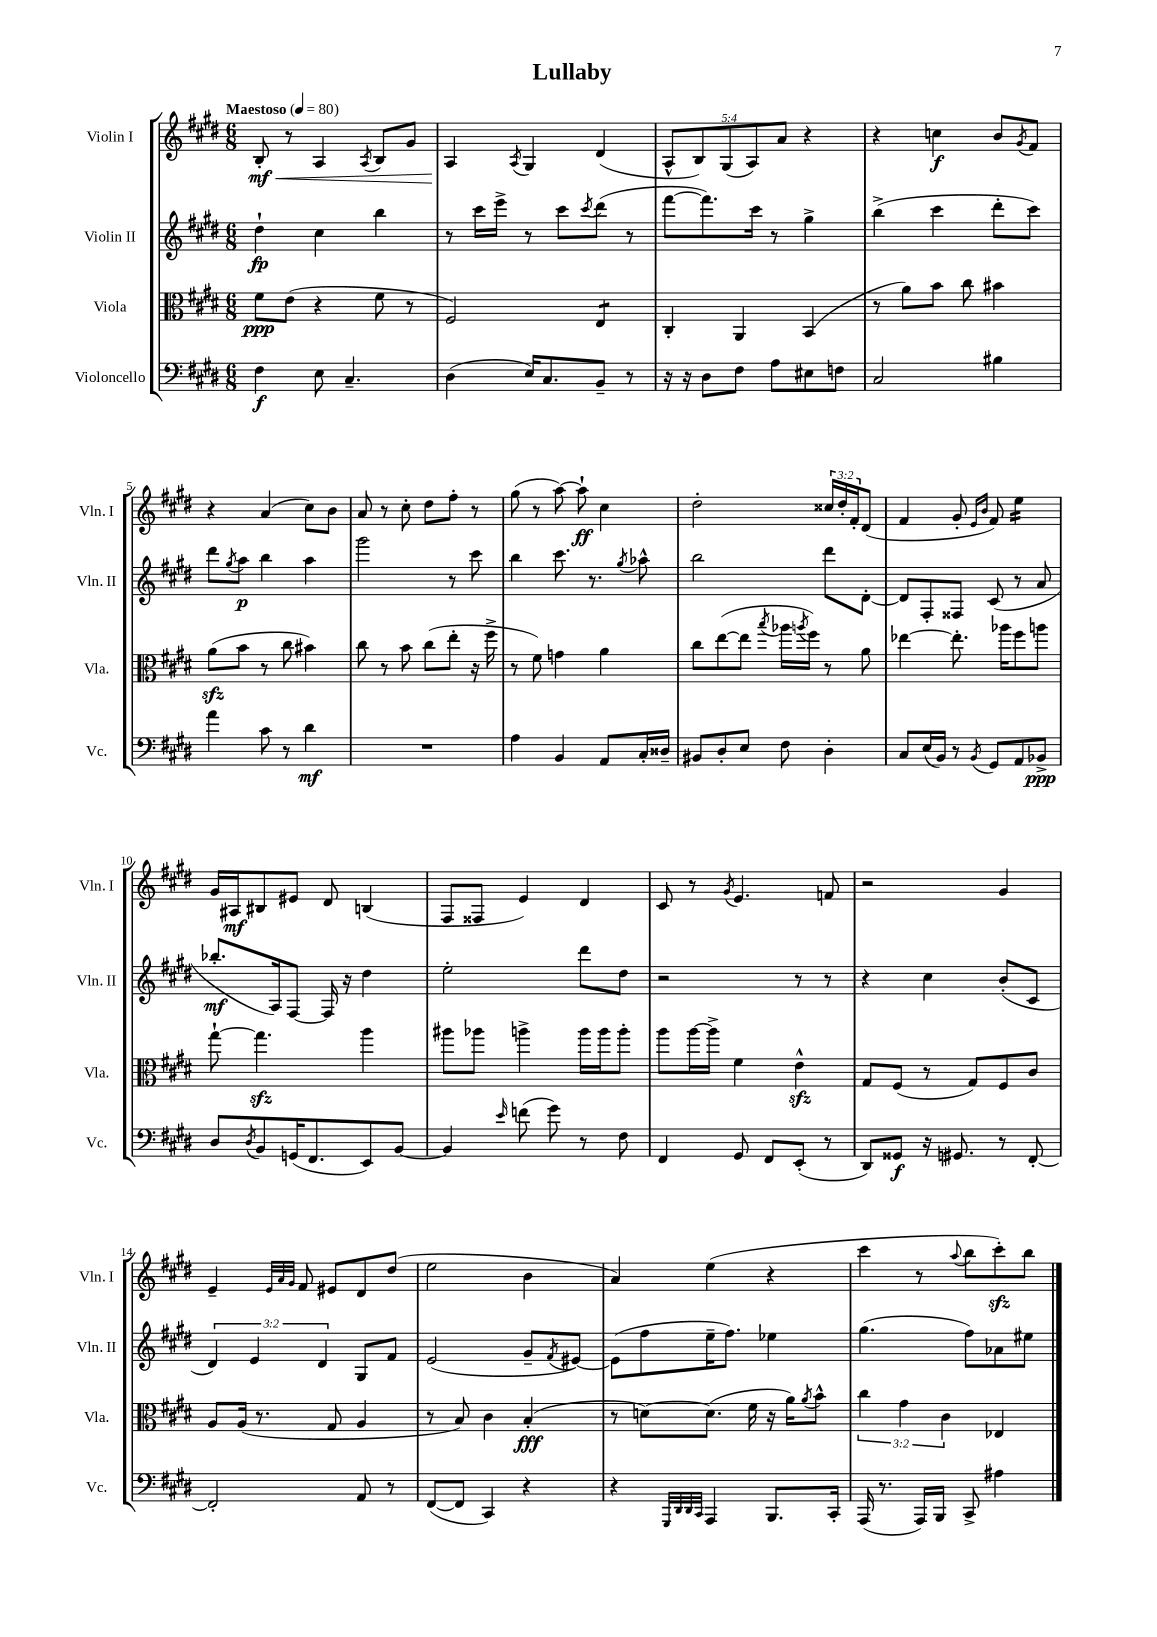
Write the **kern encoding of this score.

**kern	**dynam	**kern	**dynam	**kern	**dynam	**kern	**dynam
*part4	*part4	*part3	*part3	*part2	*part2	*part1	*part1
*staff4	*staff4	*staff3	*staff3	*staff2	*staff2	*staff1	*staff1
*I"Violoncello	*	*I"Viola	*	*I"Violin II	*	*I"Violin I	*
*I'Vc.	*	*I'Vla.	*	*I'Vln. II	*	*I'Vln. I	*
*clefF4	*	*clefC3	*	*clefG2	*	*clefG2	*
*k[f#c#g#d#]	*	*k[f#c#g#d#]	*	*k[f#c#g#d#]	*	*k[f#c#g#d#]	*
*M6/8	*	*M6/8	*	*M6/8	*	*M6/8	*
*MM80	*	*MM80	*	*MM80	*	*MM80	*
=1	=1	=1	=1	=1	=1	=1	=1
!	!	!	!	!	!	!LO:TX:a:B:t=Maestoso	!
!	!	!	!	!	!	!	!LO:HP:b
4F#\	f	8f#\L	ppp	4dd#`\	fp	8B'/	< mf
.	.	(8e\J	.	.	.	8r	.
8E\	.	4r	.	4cc#\	.	4A/	.
4.C#~/	.	.	.	.	.	.	.
.	.	.	.	.	.	8qA/	.
.	.	8f#\	.	4bb\	.	8B/L	.
.	.	8r	.	.	.	8g#/J	.
=2	=2	=2	=2	=2	=2	=2	=2
(4D#\	.	2F#/)	.	8r	.	4A/	.
.	.	.	.	16ccc#\LL	.	.	.
.	.	.	.	16eee^\JJ	.	.	.
.	.	.	.	.	.	8qA/	.
16E/KL)	.	.	.	8r	.	4G#/	[
8.C#/	.	.	.	.	.	.	.
.	.	.	.	8ccc#\L	.	.	.
.	.	.	.	8qccc#/	.	.	.
*	*	*tremolo	*	*	*	*	*
8BB~/J	.	8E/L	.	(8ddd#\J	.	(4d#/	.
8r	.	8E/J	.	8r	.	.	.
*	*	*Xtremolo	*	*	*	*	*
=3	=3	=3	=3	=3	=3	=3	=3
16r	.	4C#'/	.	[8fff#\L	.	10A^^/L	.
16r	.	.	.	.	.	.	.
.	.	.	.	.	.	10B/)	.
8D#\L	.	.	.	8.fff#\])	.	.	.
.	.	.	.	.	.	(10G#/	.
8F#\J	.	4AA/	.	.	.	.	.
.	.	.	.	.	.	10A/)	.
.	.	.	.	16ccc#\Jk	.	.	.
8A\L	.	.	.	8r	.	.	.
.	.	.	.	.	.	10a/J	.
8E#X\	.	(4BB/	.	4gg#^\	.	4r	.
8Fn\J	.	.	.	.	.	.	.
=4	=4	=4	=4	=4	=4	=4	=4
2C#/	.	8r	.	(4bb^\	.	4r	.
.	.	8a\L)	.	.	.	.	.
.	.	8b\J	.	4ccc#\	.	4ccn\	f
.	.	8cc#\	.	.	.	.	.
4B#X\	.	4b#X\	.	8ddd#'\L	.	8b/L	.
.	.	.	.	.	.	8qg#/	.
.	.	.	.	8ccc#\J)	.	8f#/J	.
!!LO:LB:g=z
=5	=5	=5	=5	=5	=5	=5	=5
4a\	.	(8azz\L	.	8ddd#\L	.	4r	.
.	.	.	.	8qgg#/	.	.	.
.	.	8b\J	.	8aa\J	p	.	.
8c#\	.	8r	.	4bb\	.	(4a/	.
8r	.	8cc#\	.	.	.	.	.
4d#\	mf	4b#X\)	.	4aa\	.	8cc#\L)	.
.	.	.	.	.	.	8b\J	.
=6	=6	=6	=6	=6	=6	=6	=6
2.r	.	8cc#\	.	2ggg#\	.	8a/	.
.	.	8r	.	.	.	8r	.
.	.	8b\	.	.	.	8cc#'\	.
.	.	(8cc#\L	.	.	.	8dd#\L	.
.	.	8ee'\J	.	8r	.	8ff#'\J	.
.	.	16r	.	8ccc#\	.	8r	.
.	.	16ff#^\	.	.	.	.	.
=7	=7	=7	=7	=7	=7	=7	=7
4A\	.	8r	.	4bb\	.	(8gg#\	.
.	.	8f#\)	.	.	.	8r	.
4BB/	.	4gn\	.	8.ccc#\	.	[8aa\)	.
.	.	.	.	.	.	8aa`\]	ff
.	.	.	.	8.r	.	.	.
8AA/L	.	4a\	.	.	.	4cc#\	.
.	.	.	.	8qgg#/	.	.	.
16C#'/L	.	.	.	8aa-X^^\	.	.	.
16D##X~/JJ	.	.	.	.	.	.	.
=8	=8	=8	=8	=8	=8	=8	=8
8BB#X/L	.	8cc#\L	.	2bb\	.	2dd#'\	.
8D#'/	.	([8ee\	.	.	.	.	.
8E/J	.	8ee\J]	.	.	.	.	.
.	.	8qbb/	.	.	.	.	.
8F#\	.	16aa-X\LL	.	.	.	.	.
.	.	8qaan/	.	.	.	.	.
.	.	16ff#\JJ)	.	.	.	.	.
4D#'\	.	8r	.	8ddd#\L	.	24cc##X/LL	.
.	.	.	.	.	.	24dd#'/	.
.	.	.	.	.	.	24f#'/J	.
.	.	8a\	.	[8d#'\J	.	(8d#/J	.
=9	=9	=9	=9	=9	=9	=9	=9
8C#/L	.	[4ee-X\	.	8d#/L]	.	4f#/	.
(16E/L	.	.	.	8F#'/	.	.	.
16BB/JJ)	.	.	.	.	.	.	.
8r	.	8.ee-'\]	.	8F##X/J	.	8g#'/	.
.	.	.	.	.	.	16qqe/LL	.
8qBB/	.	.	.	.	.	16qqb/JJ	.
8GG#/L	.	.	.	(8c#/	.	8f#/)	.
.	.	16aa-X\KL	.	.	.	.	.
*	*	*	*	*	*	*tremolo	*
8AA/	.	8ff#\	.	8r	.	16ee\LL	.
.	.	.	.	.	.	16ee\	.
8BB-X^/J	ppp	8aan\J	.	8a/	.	16ee\	.
.	.	.	.	.	.	16ee\JJ	.
*	*	*	*	*	*	*Xtremolo	*
!!LO:LB:g=z
=10	=10	=10	=10	=10	=10	=10	=10
8D#/L	.	[8gg#`\	.	8.bb-X'/L	mf	16g#/LL	.
.	.	.	.	.	.	16A#X/J	mf
8qD#/	.	.	.	.	.	.	.
8BB/	.	4.gg#zz\]	.	.	.	8B#X/	.
.	.	.	.	16A/k)	.	.	.
(16GGn/K	.	.	.	[8F#/J	.	8e#X/J	.
8.FF#/	.	.	.	.	.	.	.
.	.	.	.	16F#/]	.	8d#/	.
.	.	.	.	16r	.	.	.
8EE/)	.	4aa\	.	4dd#\	.	(4Bn/	.
[8BB/J	.	.	.	.	.	.	.
=11	=11	=11	=11	=11	=11	=11	=11
4BB/]	.	8aa#X\L	.	2ee'\	.	8F#/L	.
.	.	8aa-X\J	.	.	.	8F##X/J	.
16qqe/	.	.	.	.	.	.	.
(8fn\	.	4aan^\	.	.	.	4e/)	.
8g#\)	.	.	.	.	.	.	.
8r	.	16aa\LL	.	8ddd#\L	.	4d#/	.
.	.	16aa\J	.	.	.	.	.
8F#\	.	8aa'\J	.	8dd#\J	.	.	.
=12	=12	=12	=12	=12	=12	=12	=12
4FF#/	.	8aa\L	.	2r	.	8c#/	.
.	.	[16aa\L	.	.	.	8r	.
.	.	16aa^\JJ]	.	.	.	.	.
.	.	.	.	.	.	8qg#/	.
8GG#/	.	4f#\	.	.	.	4.e/	.
8FF#/L	.	.	.	.	.	.	.
(8EE'/J	.	4ezz^^\	.	8r	.	.	.
8r	.	.	.	8r	.	8fn/	.
=13	=13	=13	=13	=13	=13	=13	=13
8DD#/L)	.	8G#/L	.	4r	.	2r	.
8GG##X/J	f	(8F#/J	.	.	.	.	.
16r	.	8r	.	4cc#\	.	.	.
8.GG#X/	.	.	.	.	.	.	.
.	.	8G#/L)	.	.	.	.	.
8r	.	8F#/	.	(8b'/L	.	4g#/	.
[8FF#'/	.	8c#/J	.	8c#/J	.	.	.
!!LO:LB:g=z
=14	=14	=14	=14	=14	=14	=14	=14
2FF#'/]	.	8A/L	.	6d#/)	.	4e~/	.
.	.	(16A/Jk	.	.	.	.	.
.	.	.	.	6e/	.	.	.
.	.	8.r	.	.	.	.	.
.	.	.	.	.	.	32qqe/LLL	.
.	.	.	.	.	.	32qqa/	.
.	.	.	.	.	.	32qqg#/JJJ	.
.	.	.	.	.	.	8f#/	.
.	.	.	.	6d#/	.	.	.
.	.	8G#/	.	.	.	8e#X/L	.
8AA/	.	4A/	.	8G#/L	.	8d#/	.
8r	.	.	.	8f#/J	.	(8dd#/J	.
=15	=15	=15	=15	=15	=15	=15	=15
([8FF#/L	.	8r	.	(2e/	.	2ee\	.
8FF#/J]	.	8B/)	.	.	.	.	.
4CC#/)	.	4c#\	.	.	.	.	.
4r	.	(4B'/	fff	8g#~/L	.	4b\	.
.	.	.	.	8qf#/	.	.	.
.	.	.	.	[8e#X/J)	.	.	.
=16	=16	=16	=16	=16	=16	=16	=16
4r	.	8r	.	(8e#\L]	.	4a/)	.
.	.	[8dn\L)	.	8ff#\	.	.	.
32qqGGG#/LLL	.	.	.	.	.	.	.
32qqDD#/	.	.	.	.	.	.	.
32qqDD#/	.	.	.	.	.	.	.
32qqCC#/JJJ	.	.	.	.	.	.	.
4AAA/	.	(8.d\J]	.	16ee~\K	.	(4ee\	.
.	.	.	.	8.ff#\J)	.	.	.
.	.	16f#\	.	.	.	.	.
8.BBB/L	.	16r	.	4ee-X\	.	4r	.
.	.	16a\KL)	.	.	.	.	.
.	.	8qa/	.	.	.	.	.
.	.	8b^^\J	.	.	.	.	.
16CC#'/Jk	.	.	.	.	.	.	.
=17	=17	=17	=17	=17	=17	=17	=17
(16AAA/	.	6cc#\	.	(4.gg#\	.	4ccc#\	.
8.r	.	.	.	.	.	.	.
.	.	6g#\	.	.	.	.	.
16AAA/LL)	.	.	.	.	.	8r	.
16BBB/JJ	.	.	.	.	.	.	.
.	.	6c#\	.	.	.	.	.
.	.	.	.	.	.	8qqaa/	.
8CC#^/	.	.	.	8ff#\L)	.	8bb\L	.
4A#X\	.	4E-X/	.	8a-X\	.	8ccc#zz'\)	.
.	.	.	.	8ee#X\J	.	8bb\J	.
==	==	==	==	==	==	==	==
*-	*-	*-	*-	*-	*-	*-	*-
